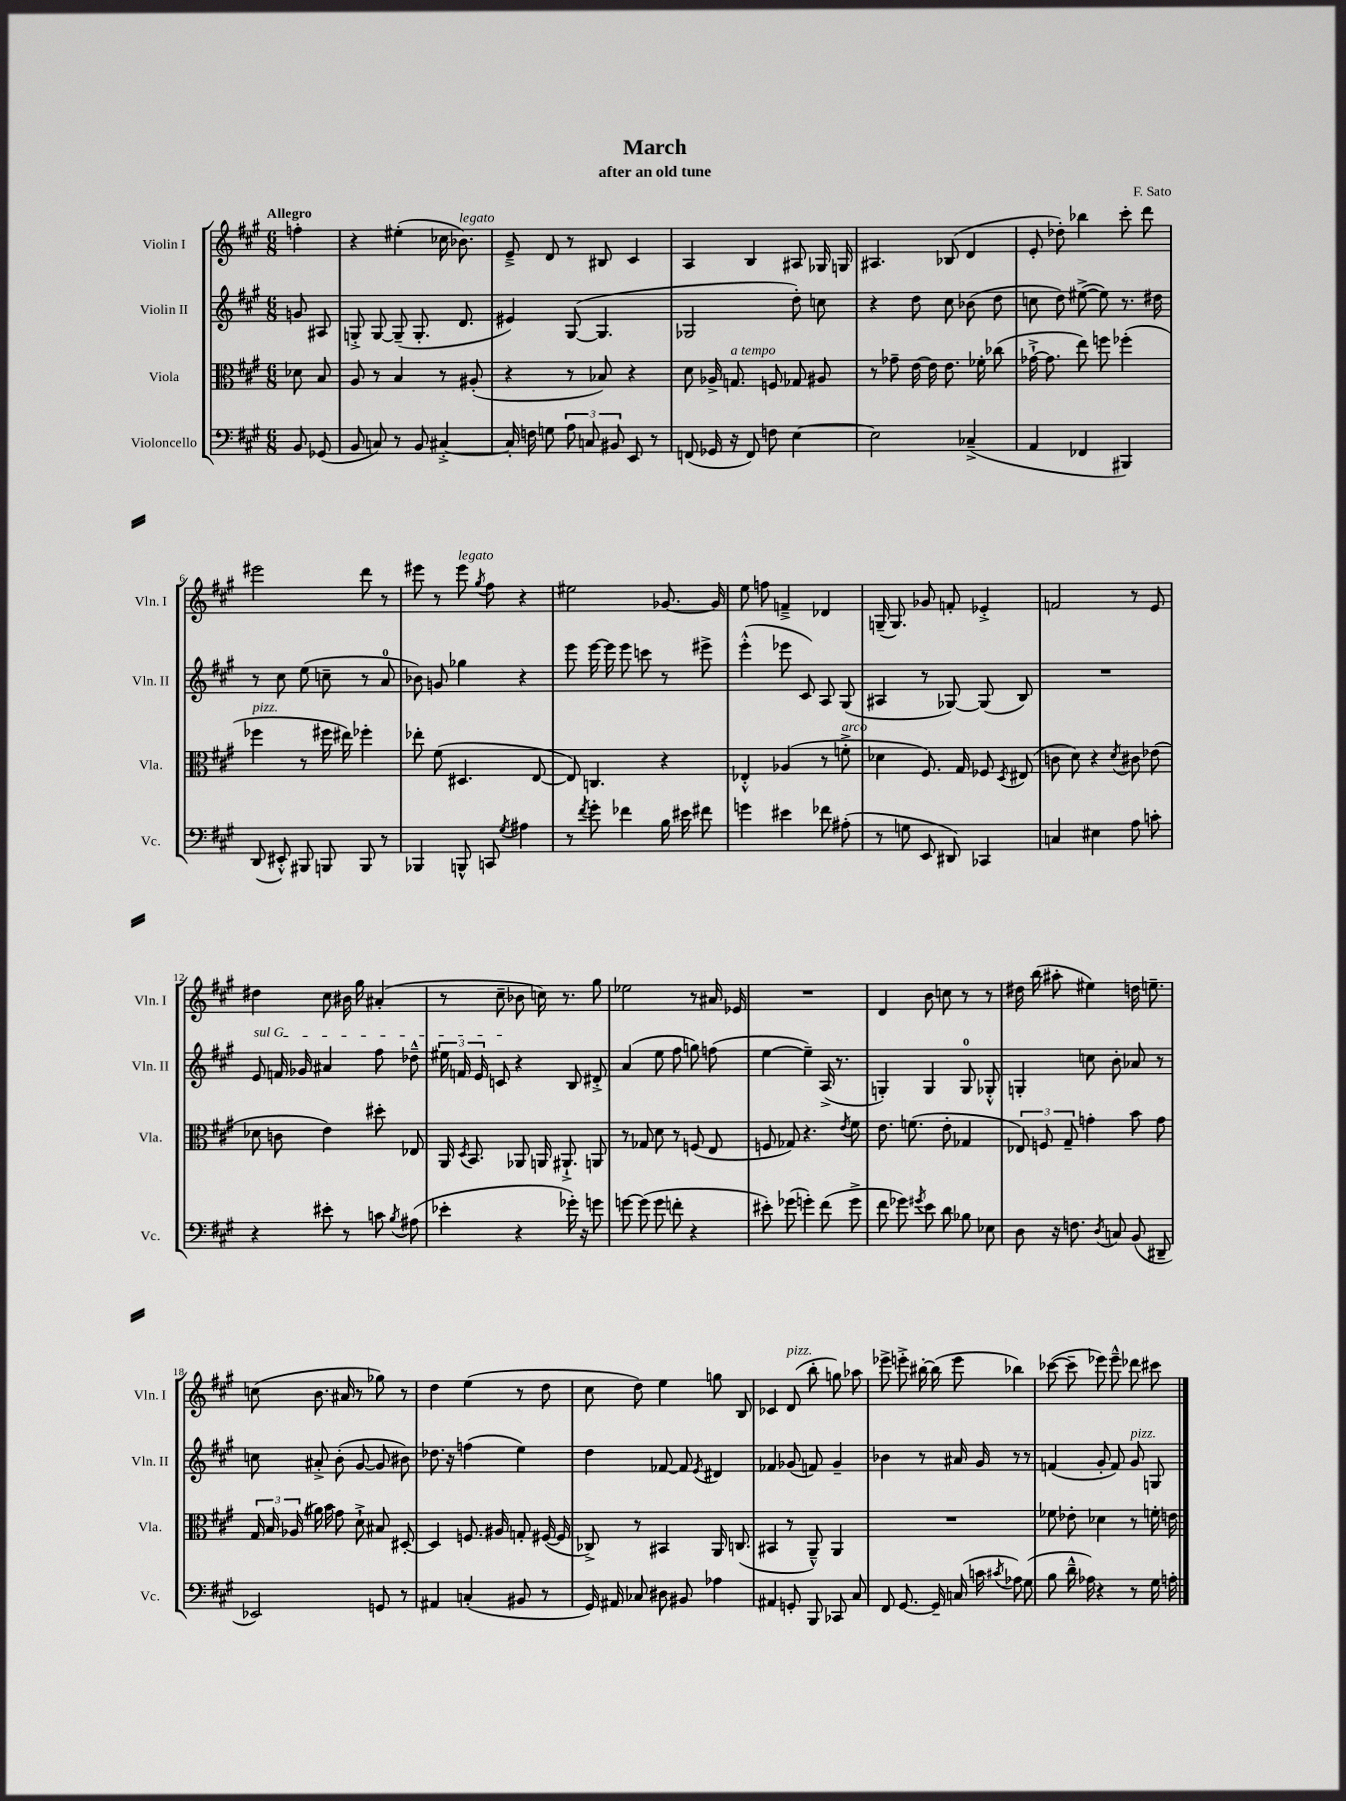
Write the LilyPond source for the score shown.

\header { title = "March" composer = "F. Sato" subtitle = "after an old tune" }
<<
\new StaffGroup <<
\new Staff = "s0" \with { instrumentName = "Violin I" shortInstrumentName = "Vln. I" } {
    \clef treble \key a \major \numericTimeSignature \time 6/8 \partial 4 \tempo "Allegro"
    \autoBeamOff f''4-. |
    r4 eis''4-.( ces''16 bes'8.^\markup { \italic "legato" }) |
    e'8---> d'8 r8 bis8 cis'4 |
    a4 b4 ais8 ges16 g16 |
    ais4. bes8( d'4 |
    e'8-. des''8-.) bes''4 cis'''8-. d'''8 |
    eis'''2 d'''8 r8 |
    eis'''8 r8 eis'''8^\markup { \italic "legato" } \acciaccatura { gis''8 } fis''8 r4 |
    eis''2 ges'8.~ ges'16 |
    e''8 f''8 f'4---> des'4 |
    g16--( g8.) ges'8 f'8-. ees'4-.-> |
    f'2 r8 e'8 |
    dis''4 cis''8 bis'16 gis''16 ais'4-.( |
    r8 cis''8-- bes'8 c''16) r8. gis''8 |
    ees''2 r8 ais'16 ees'16 |
    R2. |
    d'4 b'8 c''8 r8 r8 |
    dis''16 b''16( ais''8-. eis''4) d''16 e''8.-- |
    c''8( b'8. ais'16 r8 ges''8) r8 |
    d''4 e''4( r8 d''8 |
    cis''8 d''8) e''4 g''8 b8 |
    ces'4 d'8^\markup { \italic "pizz." }( b''8-. g''8) aes''8 |
    ees'''8-> e'''8-.-> bis''16~-. bis''16( e'''8 bes''4) |
    ces'''8~( ces'''8-- ees'''8) ees'''8---^ des'''8 cis'''8 \bar "|." |
}
\new Staff = "s1" \with { instrumentName = "Violin II" shortInstrumentName = "Vln. II" } {
    \clef treble \key a \major \numericTimeSignature \time 6/8 \partial 4
    \autoBeamOff g'8 ais8 |
    g8-.-> g8~ g8--( g8.-. d'8. |
    eis'4) gis8~( gis4. |
    ges2 d''8-.) c''8 |
    r4 d''8 cis''8 bes'8( d''8 |
    c''8 d''8) eis''8~->( eis''8) r8. dis''16 |
    r8 cis''8 e''8( c''8-- r8 a'8-0 |
    bes'8) g'8 ges''4 r4 |
    e'''8 e'''16~ e'''16 e'''8 c'''8 r8 eis'''8-> |
    e'''4-.-^( ees'''8 cis'8) a8 gis8( |
    ais4 r8 ges8~) ges8( b8) |
    R2. |
    \once \override TextSpanner.bound-details.left.text = \markup { \italic "sul G" } e'8\startTextSpan f'16 ges'16 ais'4 fis''8 des''8---^ |
    \tuplet 3/2 { eis''16 f'16 e'16 } c'8\stopTextSpan r4 b8 dis'8-.-> |
    a'4( e''8 fis''8 g''8) f''8( |
    e''4~ e''4--) a16->( r8. |
    g4-.) g4 g8-0 ges8-.-^ |
    g4-. c''8 b'8-. aes'8 r8 |
    c''8 ais'8-.-> b'8-.( gis'8~ gis'8 bis'8) |
    des''8. r16 f''4( e''4) |
    d''4 fes'8~ fes'8 \acciaccatura { e'8 } dis'4 |
    fes'4 ges'8( f'8) ges'4-- |
    bes'4 r8 ais'16 gis'16 r8 r8 |
    f'4( gis'8-. f'8) gis'8^\markup { \italic "pizz." } g8 \bar "|." |
}
\new Staff = "s2" \with { instrumentName = "Viola" shortInstrumentName = "Vla." } {
    \clef alto \key a \major \numericTimeSignature \time 6/8 \partial 4
    \autoBeamOff des'8 b8 |
    a8 r8 b4 r8 ais8-.( |
    r4 r8 bes8) r4 |
    d'8 aes16-> g8.^\markup { \italic "a tempo" } f8 ges8 ais8 |
    r8 ges'8-- e'16~ e'16 e'8. fes'16-. ces''8( |
    ges'16~-!-> ges'8. e''8) f''8 fes''4-.( |
    fes''4^\markup { \italic "pizz." } r8 fis''16 eis''16) fes''4-. |
    ees''8-. fis'8( dis4. e8~ |
    e8) c4. r4 |
    ees4-.-^ aes4( r8 f'8-.->^\markup { \italic "arco" } |
    des'4 fis8.) gis16 fes8 \acciaccatura { d8 } eis8( |
    c'8 d'8) r4 \acciaccatura { d'8 } cis'8 ees'8( |
    des'8 c'8 e'4) dis''8-. ees8 |
    a,16 \acciaccatura { d8 } b,8. aes,8 a,16 ais,8.-!-> a,8 |
    r8 ges8 d'8 r8 f8( e8 |
    f8 ges8) r4. \acciaccatura { e'8 } fis'8 |
    e'8. f'8.( e'8-. ges4 |
    \tuplet 3/2 { ees8) f8 gis8-- } g'4-. b'8 g'8 |
    \tuplet 3/2 { gis16 b16 aes16( } ais'16) b'16 gis'8 d'8-!-> bis8 dis8~-. |
    dis4 f8. ais16 g8-. fis16~( fis16 |
    ces8->) r8 bis,4 a,16 c8.( |
    bis,4 r8 a,8---^) a,4 |
    R2. |
    fes'8 ees'8-. des'4 r8 f'16-. e'16 \bar "|." |
}
\new Staff = "s3" \with { instrumentName = "Violoncello" shortInstrumentName = "Vc." } {
    \clef bass \key a \major \numericTimeSignature \time 6/8 \partial 4
    \autoBeamOff b,8 ges,8( |
    b,8 c8) r8 b,8 cis4~-.-> |
    cis16-. f16 g8 \tuplet 3/2 { a8 c8 bis,8 } e,8 r8 |
    f,8( ges,16 r16 f,8) f8 e4~ |
    e2 ces4--->( |
    a,4 fes,4 bis,,4) |
    d,8( eis,8-.-^) bis,,8 b,,8 b,,8 r8 |
    bes,,4 b,,8-^ c,8 \acciaccatura { gis8 } ais4 |
    r8 \acciaccatura { fis'8 } gis'8-. fes'4 b16 eis'16 fis'8 |
    g'4 eis'4 fes'8 ais8-.( |
    r8 g8 e,8 dis,8) ces,4 |
    c4 eis4 a8 c'8-. |
    r4 eis'8-. r8 c'8 \acciaccatura { b8 } ais8( |
    ees'4-. r4 ges'16-.) r16 g'8 |
    g'8~ g'8( g'8 f'8-. r4 |
    eis'8-.) ges'8( g'4-.) fis'8( g'8-> |
    fis'8 ges'8) \acciaccatura { gis'8 } e'8 d'8 bes8 ees8 |
    d8 r16 f8. \acciaccatura { d8 } c8 b,8( dis,8-- |
    ees,2) g,8 r8 |
    ais,4 c4-.( bis,8 r8 |
    gis,16) ais,16 ces8 dis8 bis,8 aes4 |
    ais,4 g,8-. b,,8 ces,8 cis8 |
    fis,8 gis,8.~ gis,16-- c16( c'16 \acciaccatura { cis'8 } aes8) gis8( |
    b8 d'16---^ aes16) r4 r8 gis16 a16-. \bar "|." |
}
>>
>>
